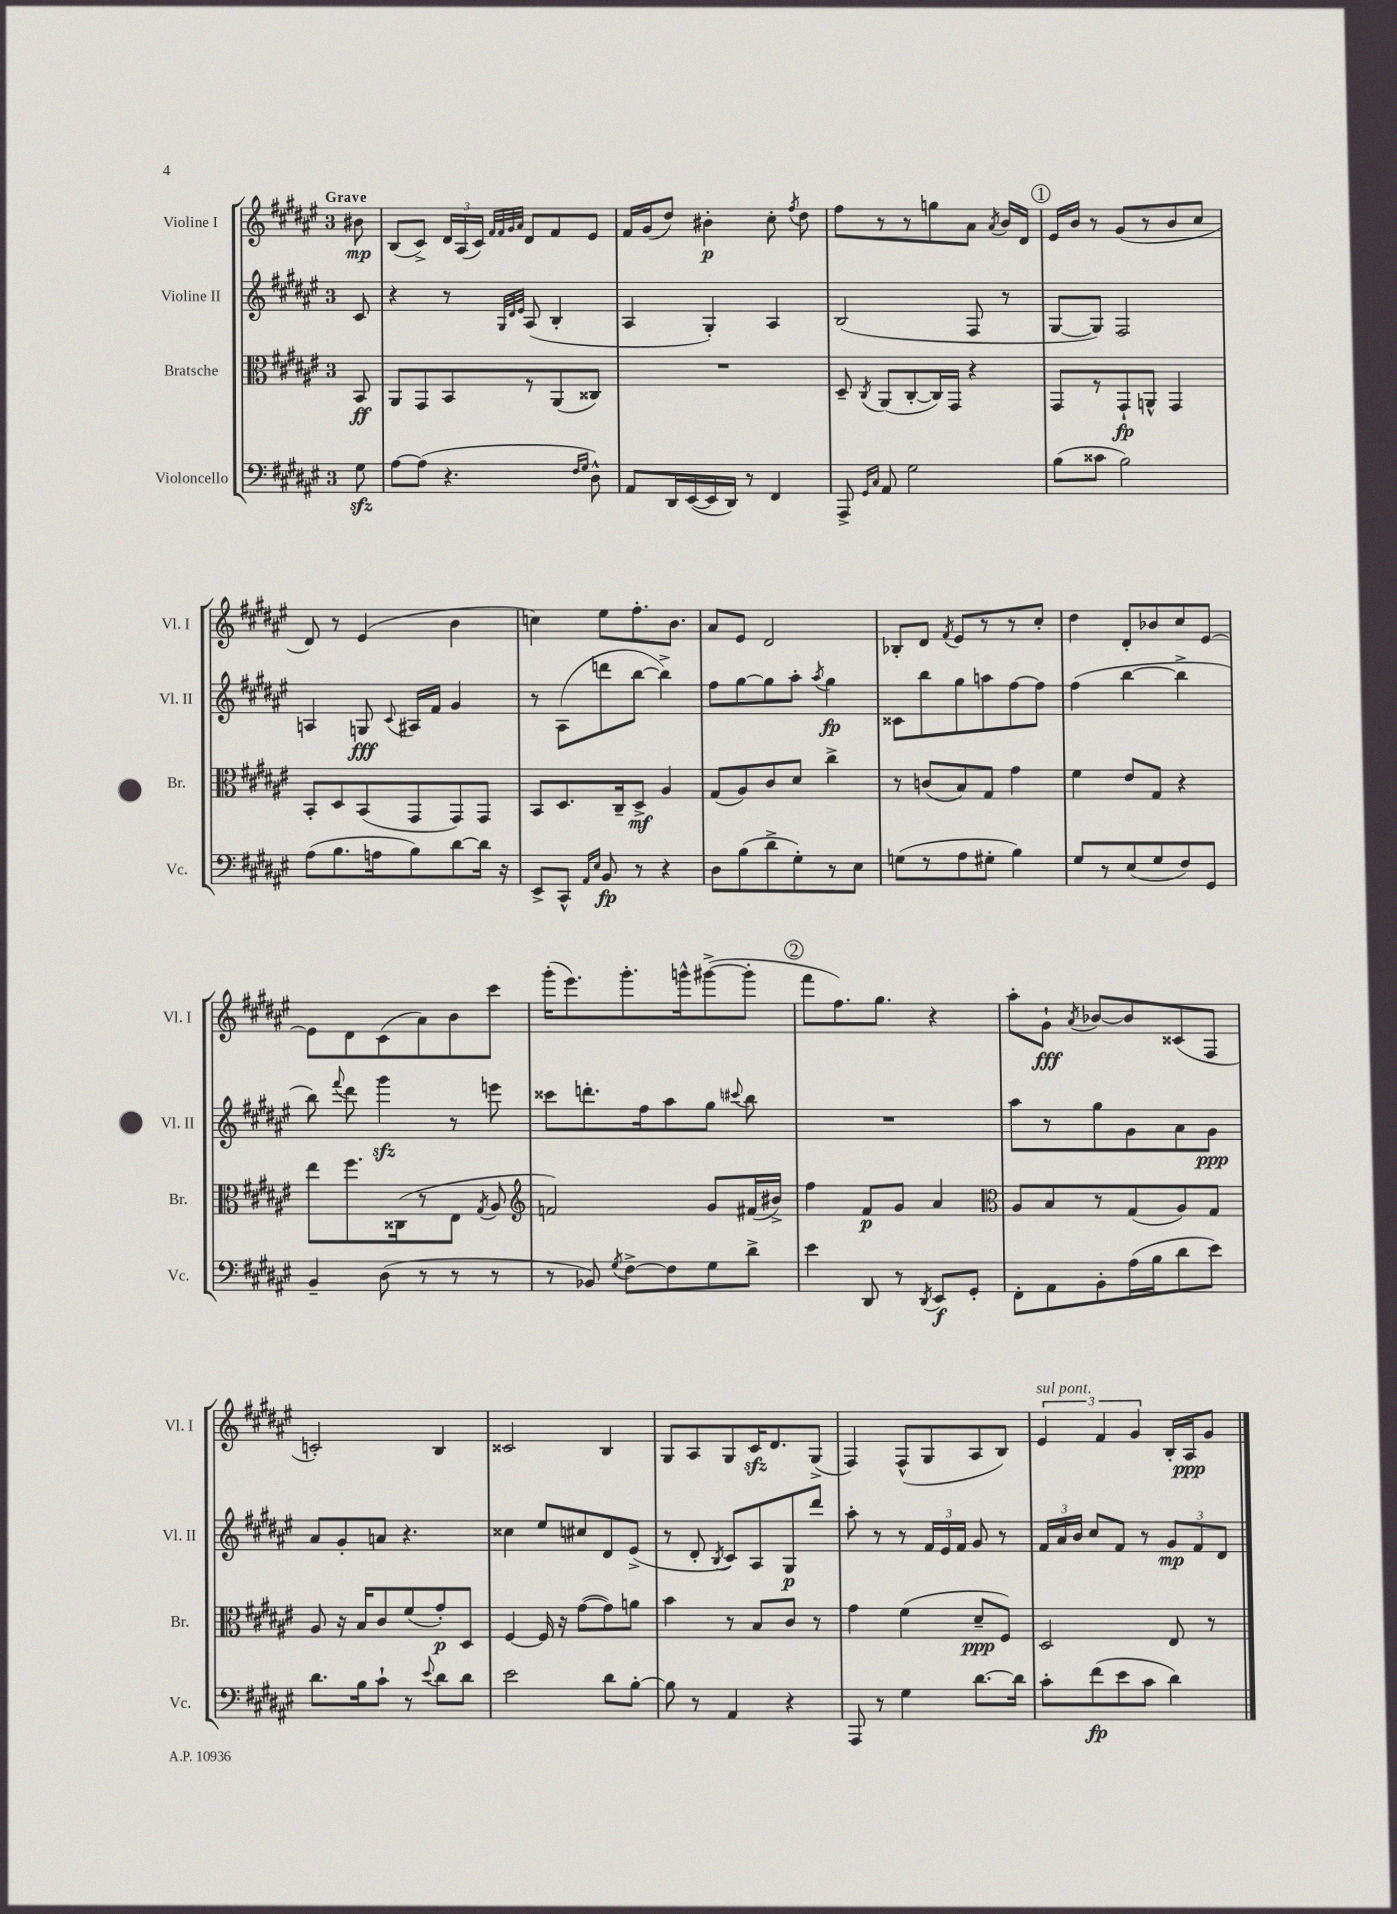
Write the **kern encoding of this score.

**kern	**dynam	**kern	**dynam	**kern	**dynam	**kern	**dynam
*part4	*part4	*part3	*part3	*part2	*part2	*part1	*part1
*staff4	*staff4	*staff3	*staff3	*staff2	*staff2	*staff1	*staff1
*I"Violoncello	*	*I"Bratsche	*	*I"Violine II	*	*I"Violine I	*
*I'Vc.	*	*I'Br.	*	*I'Vl. II	*	*I'Vl. I	*
*clefF4	*	*clefC3	*	*clefG2	*	*clefG2	*
*k[f#c#g#d#a#e#]	*	*k[f#c#g#d#a#e#]	*	*k[f#c#g#d#a#e#]	*	*k[f#c#g#d#a#e#]	*
*M3/4	*	*M3/4	*	*M3/4	*	*M3/4	*
=	=	=	=	=	=	=	=
!	!	!	!	!	!	!LO:TX:a:B:t=Grave	!
8G#zz\	.	8BB/	ff	8c#/	.	8b#X\	mp
=1	=1	=1	=1	=1	=1	=1	=1
[8A#\L	.	8AA#/L	.	4r	.	(8B/L	.
(8A#\J]	.	8GG#/	.	.	.	8c#^/J)	.
4.r	.	8BB/	.	8r	.	24d#/LL	.
.	.	.	.	.	.	(24A#/	.
.	.	.	.	.	.	24c#/JJ)	.
.	.	.	.	.	.	32qqf#/LLL	.
.	.	.	.	32qqG#/LLL	.	32qqf#/	.
.	.	.	.	32qqd#/	.	32qqg#/	.
.	.	.	.	32qqe#/JJJ	.	32qqa#/JJJ	.
.	.	8r	.	(8A#/	.	8d#/L	.
.	.	(8AA#/	.	4B'/	.	8f#/	.
16qqF#/LL	.	.	.	.	.	.	.
16qqG#/JJ	.	.	.	.	.	.	.
8D#^^\)	.	8C##X/J)	.	.	.	8e#/J	.
=2	=2	=2	=2	=2	=2	=2	=2
8AA#/L	.	2.r	.	4A#/	.	16f#/LL	.
.	.	.	.	.	.	(16g#/J	.
16DD#/L	.	.	.	.	.	8dd#/J)	.
([16EE#/	.	.	.	.	.	.	.
16EE#/]	.	.	.	4G#'/)	.	4b#X'\	p
16DD#/JJ)	.	.	.	.	.	.	.
8r	.	.	.	.	.	.	.
4FF#/	.	.	.	4A#/	.	8cc#'\	.
.	.	.	.	.	.	8qff#/	.
.	.	.	.	.	.	8dd#\	.
=3	=3	=3	=3	=3	=3	=3	=3
8AAA#^/	.	8D#~/	.	(2B/	.	8ff#\L	.
16qqGG#/LL	.	.	.	.	.	.	.
16qqC#/JJ	.	8qC#/	.	.	.	.	.
8AA#/	.	(8AA#/L	.	.	.	8r	.
2G#\	.	[8C#'/	.	.	.	8r	.
.	.	16C#/L])	.	.	.	8ggn\	.
.	.	16GG#/JJ	.	.	.	.	.
.	.	4r	.	8F#/	.	8a#\J	.
.	.	.	.	.	.	8qa#/	.
.	.	.	.	8r	.	16b/LL	.
.	.	.	.	.	.	16d#/JJ	.
!!LO:REH:place=s1:t=1
=4	=4	=4	=4	=4	=4	=4	=4
(8B\L	.	8GG#/L	.	[8G#/L	.	16e#/LL	.
.	.	.	.	.	.	16b/JJ	.
8c##X\J	.	8r	.	8G#/J])	.	8r	.
2B\)	.	8GG#`/	fp	2F#/	.	(8g#/L	.
.	.	8AAn^^/J	.	.	.	8r	.
.	.	4GG#/	.	.	.	8b/	.
.	.	.	.	.	.	8cc#/J	.
!!LO:LB:g=z
=5	=5	=5	=5	=5	=5	=5	=5
(8A#\L	.	8BB'/L	.	4An/	.	8d#/)	.
8.B\	.	8D#/	.	.	.	8r	.
.	.	(8BB/	.	8Gn/	fff	(4e#/	.
16An\k	.	.	.	.	.	.	.
.	.	.	.	8qqc#/	.	.	.
8B\)	.	8GG#/	.	16A#X/LL	.	.	.
.	.	.	.	16f#/JJ	.	.	.
[8d#\	.	8GG#/)	.	4g#/	.	4b\	.
16d#\Jk]	.	8GG#/J	.	.	.	.	.
16r	.	.	.	.	.	.	.
=6	=6	=6	=6	=6	=6	=6	=6
8EE#^/L	.	8BB/L	.	8r	.	4ccn\)	.
8CC#^^/J	.	8.D#/	.	(8A#\L	.	.	.
16qqAA#/LL	.	.	.	.	.	.	.
16qqE#/JJ	.	.	.	.	.	.	.
8BB/	fp	.	.	8dddn\	.	8ee#\L	.
.	.	16C#~/k	.	.	.	.	.
8r	.	8D#^/J	mf	[8bb\J	.	8.ff#'\	.
4r	.	4A#/	.	4bb^\])	.	.	.
.	.	.	.	.	.	8.b\J	.
=7	=7	=7	=7	=7	=7	=7	=7
8D#\L	.	(8G#/L	.	8ff#\L	.	8a#/L	.
(8B\	.	8A#/)	.	[8gg#\	.	8e#/J	.
8d#^\	.	8c#/	.	8gg#\]	.	2d#/	.
8G#'\)	.	8d#/J	.	8aa#'\J	.	.	.
.	.	.	.	8qaa#/	.	.	.
8r	.	4cc#^\	.	4gg#\	fp	.	.
8E#\J	.	.	.	.	.	.	.
=8	=8	=8	=8	=8	=8	=8	=8
(8Gn\L	.	8r	.	8c##X\L	.	8B-X'/L	.
8r	.	(8cn/L	.	8bb\	.	8d#/J	.
.	.	.	.	.	.	8qf#/	.
8A#\	.	8B/)	.	8gg#\	.	8e#/L	.
8G#X'\J	.	8G#/J	.	8aan\	.	8r	.
4B\)	.	4g#\	.	[8ff#\	.	8r	.
.	.	.	.	8ff#\J]	.	8cc#'/J	.
=9	=9	=9	=9	=9	=9	=9	=9
8G#/L	.	4f#\	.	(4ff#\	.	4dd#\	.
8r	.	.	.	.	.	.	.
(8E#/	.	8e#/L	.	[4bb\	.	8d#'/L	.
8G#/	.	8G#/J	.	.	.	8b-X/	.
8F#/)	.	4r	.	4bb^\]	.	8cc#/	.
8GG#/J	.	.	.	.	.	[8e#/J	.
!!LO:LB:g=z
=10	=10	=10	=10	=10	=10	=10	=10
4BB~/	.	8ee#\L	.	8bb\)	.	8e#\L]	.
.	.	.	.	8qqfff#/	.	.	.
.	.	8.ff#\	.	8ddd#\	.	8d#\	.
(8D#\	.	.	.	4ggg#zz\	.	(8c#\	.
.	.	(16C##X\k	.	.	.	.	.
8r	.	8r	.	.	.	8a#\)	.
8r	.	8E#\J	.	8r	.	8b\	.
.	.	8qG#/	.	.	.	.	.
8r	.	8A#/	.	8eeen\	.	8ccc#\J	.
=11	=11	=11	=11	=11	=11	=11	=11
*	*	*clefG2	*	*	*	*	*
8r	.	2fn/)	.	8ccc##X\L	.	(16ggg#'\KL	.
.	.	.	.	.	.	8.eee#\)	.
8BB-X/)	.	.	.	8.dddn'\	.	.	.
8qG#/	.	.	.	.	.	.	.
[8F#^\L	.	.	.	.	.	8.ggg#'\	.
.	.	.	.	16ff#\k	.	.	.
8F#\]	.	.	.	8aa#\	.	.	.
.	.	.	.	.	.	16gggn^^\k	.
8G#\	.	8g#/L	.	8gg#\J	.	([8ggg#X^\	.
.	.	.	.	8qqccc#X/	.	.	.
8d#^\J	.	(16f#X/L	.	8bb\	.	8ggg#'\J]	.
.	.	16b#X^/JJ)	.	.	.	.	.
!!LO:REH:place=s1:t=2
=12	=12	=12	=12	=12	=12	=12	=12
4e#\	.	4ff#\	.	2.r	.	8fff#\L	.
.	.	.	.	.	.	8.ff#\)	.
8DD#/	.	8f#/L	p	.	.	.	.
.	.	.	.	.	.	8.gg#\J	.
8r	.	8g#/J	.	.	.	.	.
8qDD#/	.	.	.	.	.	.	.
8EE#/L	f	4a#/	.	.	.	4r	.
8GG#'/J	.	.	.	.	.	.	.
=13	=13	=13	=13	=13	=13	=13	=13
*	*	*clefC3	*	*	*	*	*
8FF#'\L	.	8A#/L	.	8aa#\L	.	8aa#'\L	.
8AA#\	.	8B/	.	8r	.	8g#`\J	fff
.	.	.	.	.	.	8qa#/	.
8BB'\	.	8r	.	8gg#\	.	[8b-X/L	.
(16A#\L	.	(8G#/	.	8g#\	.	8b-/]	.
16B\J	.	.	.	.	.	.	.
8d#\	.	8A#/)	.	8a#\	.	(8c##X/	.
8e#\J)	.	8G#/J	.	8g#\J	ppp	8F#/J	.
!!LO:LB:g=z
=14	=14	=14	=14	=14	=14	=14	=14
8.d#\L	.	8A#/	.	8a#/L	.	2cn'/)	.
.	.	16r	.	8g#'/	.	.	.
16B\k	.	16B/KL	.	.	.	.	.
8c#`\J	.	8c#/	.	8an/J	.	.	.
8r	.	(8f#/	.	4.r	.	.	.
8qqe#/	.	.	.	.	.	.	.
8d#\L	.	8g#'/)	p	.	.	4B/	.
8d#\J	.	8D#/J	.	.	.	.	.
=15	=15	=15	=15	=15	=15	=15	=15
2e#\	.	[4F#/	.	4cc##X\	.	2c##X/	.
.	.	16F#/]	.	8ee#/L	.	.	.
.	.	16r	.	.	.	.	.
.	.	([8g#\L	.	8cc#X/	.	.	.
8d#\L	.	8g#\])	.	8d#/	.	4B/	.
[8B'\J	.	8an\J	.	(8e#^/J	.	.	.
=16	=16	=16	=16	=16	=16	=16	=16
8B\]	.	4b\	.	8r	.	8G#/L	.
8r	.	.	.	8d#'/	.	8A#/	.
.	.	.	.	8qB/	.	.	.
4AA#/	.	8r	.	8c#/L)	.	8G#/	.
.	.	8B/L	.	8A#/	.	16c#zz/K	.
.	.	.	.	.	.	8.d#/	.
4r	.	8c#/J	.	8G#/	p	.	.
.	.	8r	.	8ddd#/J	.	(8G#^/J	.
=17	=17	=17	=17	=17	=17	=17	=17
8AAA#/	.	4g#\	.	8aa#'\	.	4F#/)	.
8r	.	.	.	8r	.	.	.
4G#\	.	(4f#\	.	8r	.	(8F#^^/L	.
.	.	.	.	24f#/LL	.	8G#/	.
.	.	.	.	24e#/	.	.	.
.	.	.	.	24f#/JJ	.	.	.
[8.d#\L	.	8d#~/L	ppp	8g#/	.	8A#/	.
.	.	8F#/J)	.	8r	.	8B/J)	.
16d#\Jk]	.	.	.	.	.	.	.
=18	=18	=18	=18	=18	=18	=18	=18
!	!	!	!	!	!	!LO:TX:a:i:t=sul pont.	!
8c#'\L	.	2D#/	.	24f#/LL	.	6e#/	.
.	.	.	.	24a#/	.	.	.
.	.	.	.	24b/JJ	.	.	.
(8f#\	fp	.	.	8cc#/L	.	.	.
.	.	.	.	.	.	6f#/	.
8e#\	.	.	.	8f#/J	.	.	.
.	.	.	.	.	.	6g#/	.
8c#\J	.	.	.	8r	.	.	.
4d#\)	.	8E#/	.	12g#/L	mp	16B'/LL	.
.	.	.	.	.	.	16A#/J	ppp
.	.	.	.	12f#/	.	.	.
.	.	8r	.	.	.	8g#/J	.
.	.	.	.	12d#/J	.	.	.
==	==	==	==	==	==	==	==
*-	*-	*-	*-	*-	*-	*-	*-
